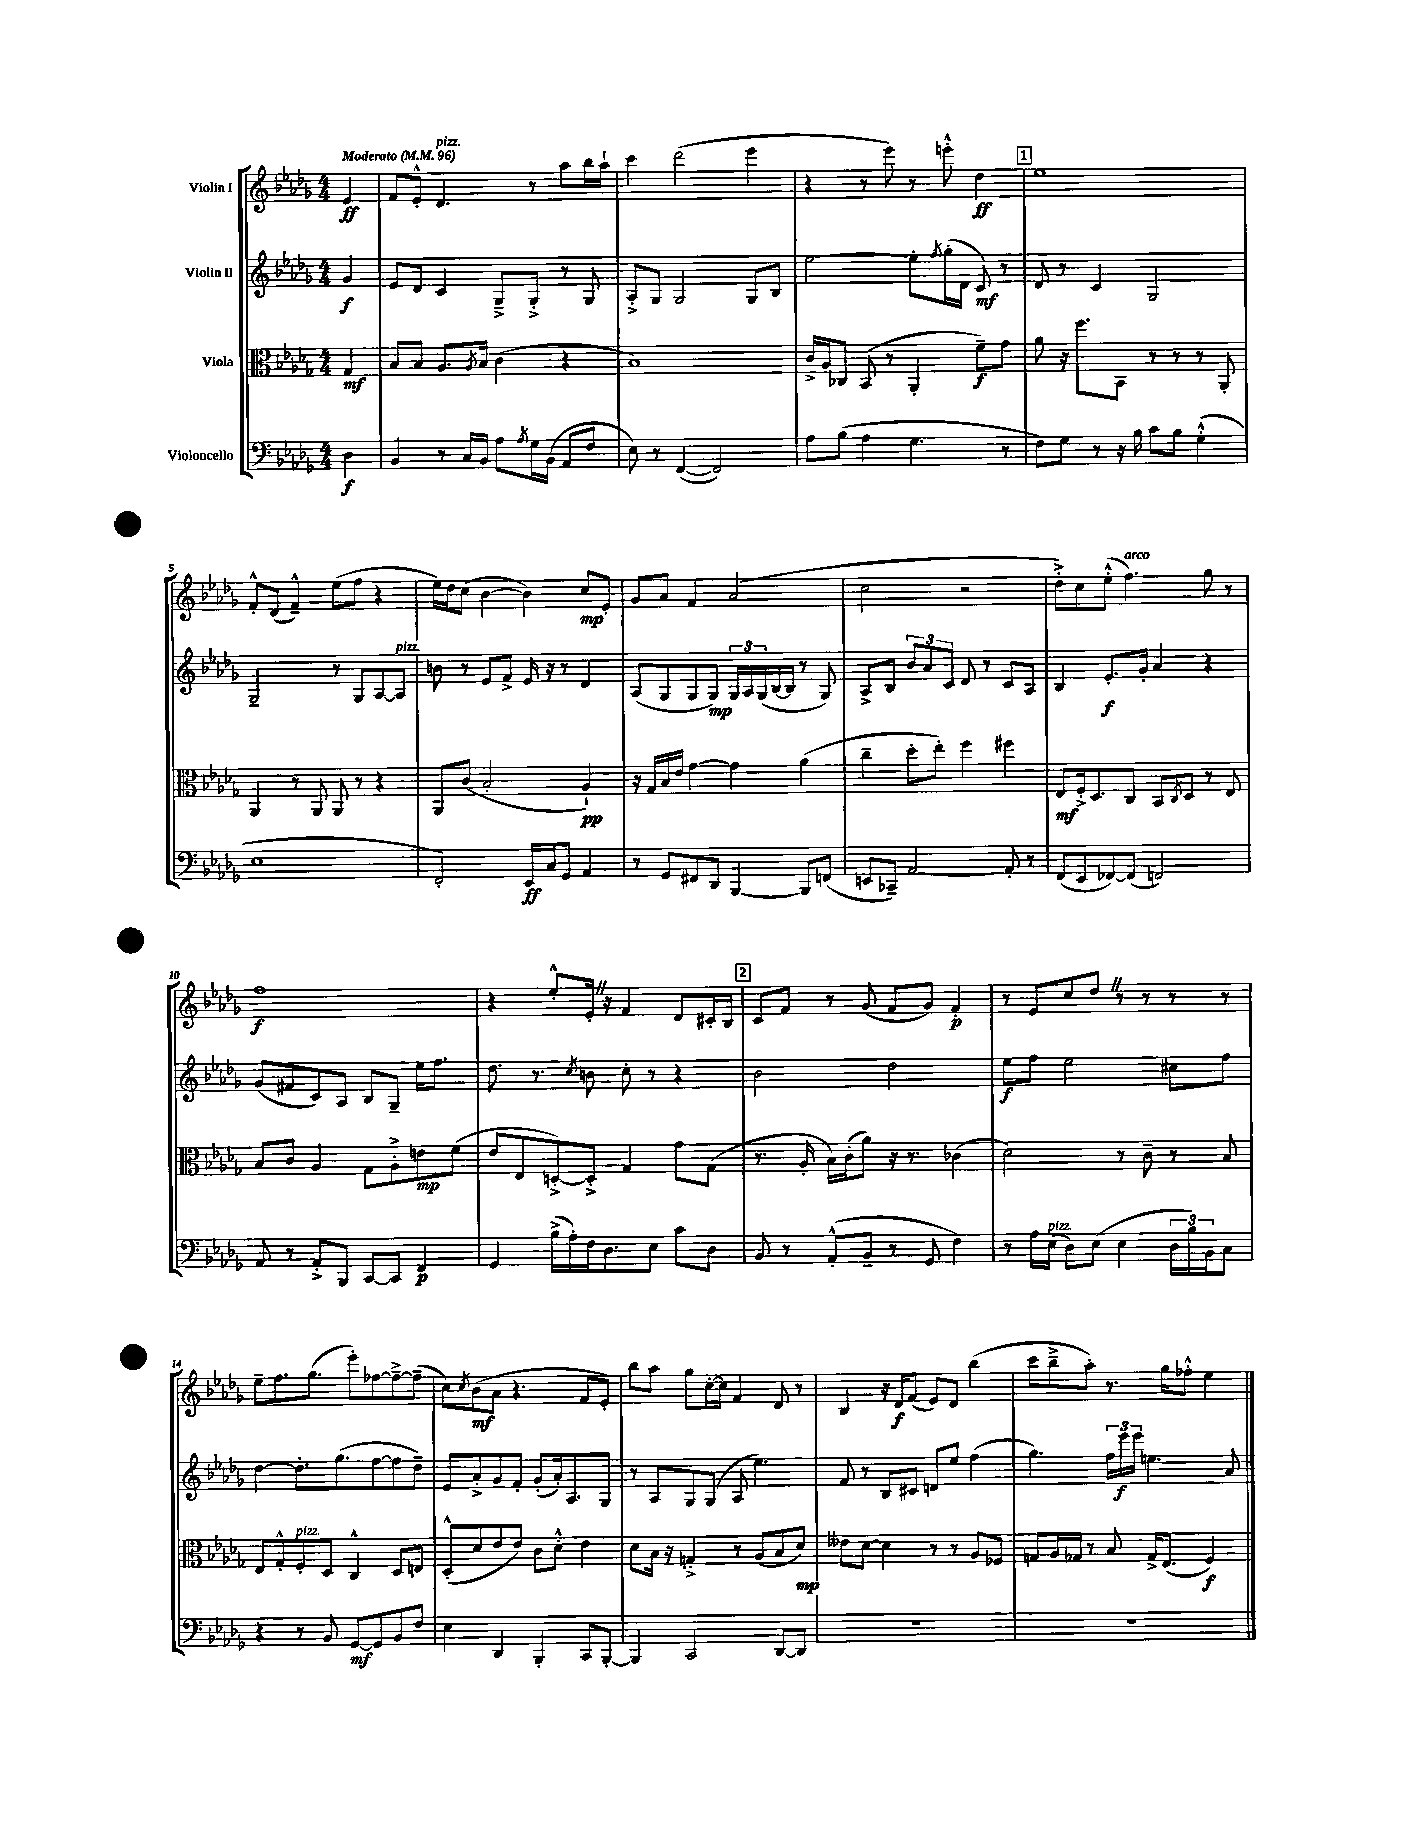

**kern	**kern	**kern	**kern
*staff4	*staff3	*staff2	*staff1
*clefF4	*clefC3	*clefG2	*clefG2
*k[b-e-a-d-g-]	*k[b-e-a-d-g-]	*k[b-e-a-d-g-]	*k[b-e-a-d-g-]
*M4/4	*M4/4	*M4/4	*M4/4
*MM96	*MM96	*MM96	*MM96
4D-	4G-	4g-	4e-
=	=	=	=
4BB-	8B-	8e-	8f
.	8B-	8d-	8e-'^^
8r	8.A-	4c	4.d-
16C	.	.	.
.	8qA-	.	.
16BB-	16B-	.	.
8A-	(4c	8G-~^	.
8qA-	.	.	.
16G-	.	8G-'^	8r
(16BB-	.	.	.
8AA-	4r	8r	8aa-
8F	.	8G-	16bb-
.	.	.	16aa-`
=	=	=	=
8E-)	1B-)	8A-'^	4ccc
8r	.	8G-	.
([4FF	.	2G-	(2ddd-
2FF])	.	.	.
.	.	8G-	4eee-
.	.	8B-	.
=	=	=	=
8A-	16c^	[2ee-	4r
.	16A-	.	.
(8B-	8C-	.	.
4A-	(8BB-	.	8r
.	8r	.	8eee-)
4.G-	4AA-'	8ee-']	8r
.	.	8qff	.
.	.	(16gg-'	8eee'^^
.	.	16d-	.
.	8f~)	8c)	4dd-
8r	8g-	8r	.
=	=	=	=
8F)	8a-	8d-	1ee-
8G-	16r	8r	.
.	8.ff	.	.
8r	.	4c	.
16r	8BB-	.	.
16B-	.	.	.
8c	8r	2G-	.
8B-	8r	.	.
(4G-'^^	8r	.	.
.	8AA-'	.	.
=	=	=	=
1E-	4AA-	2G-~	8f'^^
.	.	.	(8d-
.	8r	.	4f~^^)
.	8AA-	.	.
.	8AA-	8r	(8ee-
.	8r	8G-	8ff
.	4r	[8A-	4r
.	.	8A-]	.
=	=	=	=
2FF')	8AA-	8b	16ee-)
.	.	.	16dd-
.	(8c	8r	(8cc
.	2B-'	8e-	[4b-
.	.	8f^	.
16EE-	.	16e-	4b-])
16C	.	16r	.
8GG-	.	8r	.
4AA-	4A-`)	4d-	8cc
.	.	.	8e-'
=	=	=	=
8r	16r	(8A-	8g-
.	16G-	.	.
8GG-	16B-	8G-	8a-
.	16e-	.	.
8FF#	[4g-	8G-	4f
8DD-	.	8G-)	.
[4BBB-	4g-]	24G-	(2a-
.	.	24A-	.
.	.	(24G-	.
.	.	[16B-	.
.	.	16B-]	.
8BBB-]	(4a-	8r	.
(8FF	.	8G-)	.
=	=	=	=
8EE	4cc~	8A-^	2cc
8CC-~)	.	8B-	.
[2AA-	8dd-'	12b-	.
.	.	12a-	.
.	8ee-')	.	.
.	.	12c	.
.	4ff	8d-	2r
.	.	8r	.
8AA-']	4ff#	8c	.
8r	.	8A-	.
=	=	=	=
(8FF	8E-	4B-	8dd-'^)
8EE-	16F'^	.	8cc
.	8.D-	.	.
[8FF-)	.	8.e-'	(8ee-'^^
(8FF-]	8C	.	4.ff)
.	.	16g-'	.
2FF)	8BB-	4a-	.
.	8qC	.	.
.	8D-	.	.
.	8r	4r	8gg-
.	8E-	.	8r
=	=	=	=
8AA-	8B-	(8g-	1ff
8r	8c	8f#	.
8AA-'^	4A-	8c)	.
8BBB-	.	8A-	.
[8CC	8G-	8B-	.
8CC]	8A-'^	8G-~	.
4FF	8e	16ee-	.
.	.	8.ff	.
.	(8f	.	.
=	=	=	=
4GG-	8e-	8.dd-	4r
.	8E-	.	.
.	.	8.r	.
(16B-^	[8D'^)	.	8ee-'^^
16A-')	.	.	.
.	.	8qcc	.
16F	8D'^]	8b	16e-'
8.D-	.	.	16r
.	4G-	8cc'	4f
8E-	.	8r	.
8c	8g-	4r	8d-
8D-	(8G-	.	16c#'
.	.	.	16B-
=	=	=	=
8BB-	8.r	2b-	8c
8r	.	.	8f
.	16A-'	.	.
(8AA-'^^	16B-)	.	8r
.	(16c'	.	.
8BB-~	8a-)	.	(8g-
8r	16r	2dd-	8f
.	8.r	.	.
8GG-	.	.	8g-)
4F)	(4c-	.	4f'
=	=	=	=
8r	2d-)	8ee-	8r
16A-	.	8ff	8e-
(16E-	.	.	.
8D-)	.	2ee-	8cc
(8E-	.	.	8dd-
4E-	8r	.	8r
.	8c~	.	8r
24D-	8r	8cc#	8r
24B-)	.	.	.
24BB-	.	.	.
8C	8B-	8ff	8r
=	=	=	=
4r	8E-	[4dd-	8ee-~
.	8G-'^^	.	8.ff
8r	8F'	8.dd-']	.
.	.	.	(8.gg-
8BB-	8D-	.	.
.	.	(8.gg-	.
[8GG-	4C^^	.	8eee-')
8GG-]	.	[8ff	[8ff-
8BB-	8D-	8ff]	8ff-~^_
8F	8E	8dd-~)	(8ff-~]
=	=	=	=
4E-	(8D-'^^	8e-	8cc)
.	.	.	8qcc
.	8d-	8a-'^	(8b-
4DD-	8e-	8g-	8a-
.	8e-)	8f'	4.r
4BBB-'	8c	(8g-'	.
.	8d-'^^	16a-')	.
.	.	8.A-	.
8CC	4e-	.	8f
[8BBB-'	.	8G-	8e-')
=	=	=	=
4BBB-]	8d-	8r	8bb-
.	16B-	8A-	8aa-
.	16r	.	.
2CC	4G'^	8G-	8gg-
.	.	(8G-	[16cc'
.	.	.	16cc]
.	8r	8A-	4f
.	(8A-	4.ee-)	.
[8DD-	8B-	.	8d-
8DD-]	8d-)	.	8r
=	=	=	=
1r	8e--	8f	4B-
.	[8d-	8r	.
.	4d-]	8B-	16r
.	.	.	16d-
.	.	8c#	(8f
.	8r	8d	8e-)
.	8r	8ee-	8d-
.	8A-	(4ff	(4bb-
.	8F-	.	.
=	=	=	=
1r	8G	4.gg-)	8ccc
.	16A-	.	8bb-~^
.	16G-	.	.
.	8r	.	8aa-')
.	8B-	24ff	8.r
.	.	24eee-	.
.	.	24eee-	.
.	16G-^	4.ee	.
.	(8.E-	.	16gg-
.	.	.	8ff-'^^
.	4F)	.	4ee-
.	.	8a-	.
==	==	==	==
*-	*-	*-	*-
